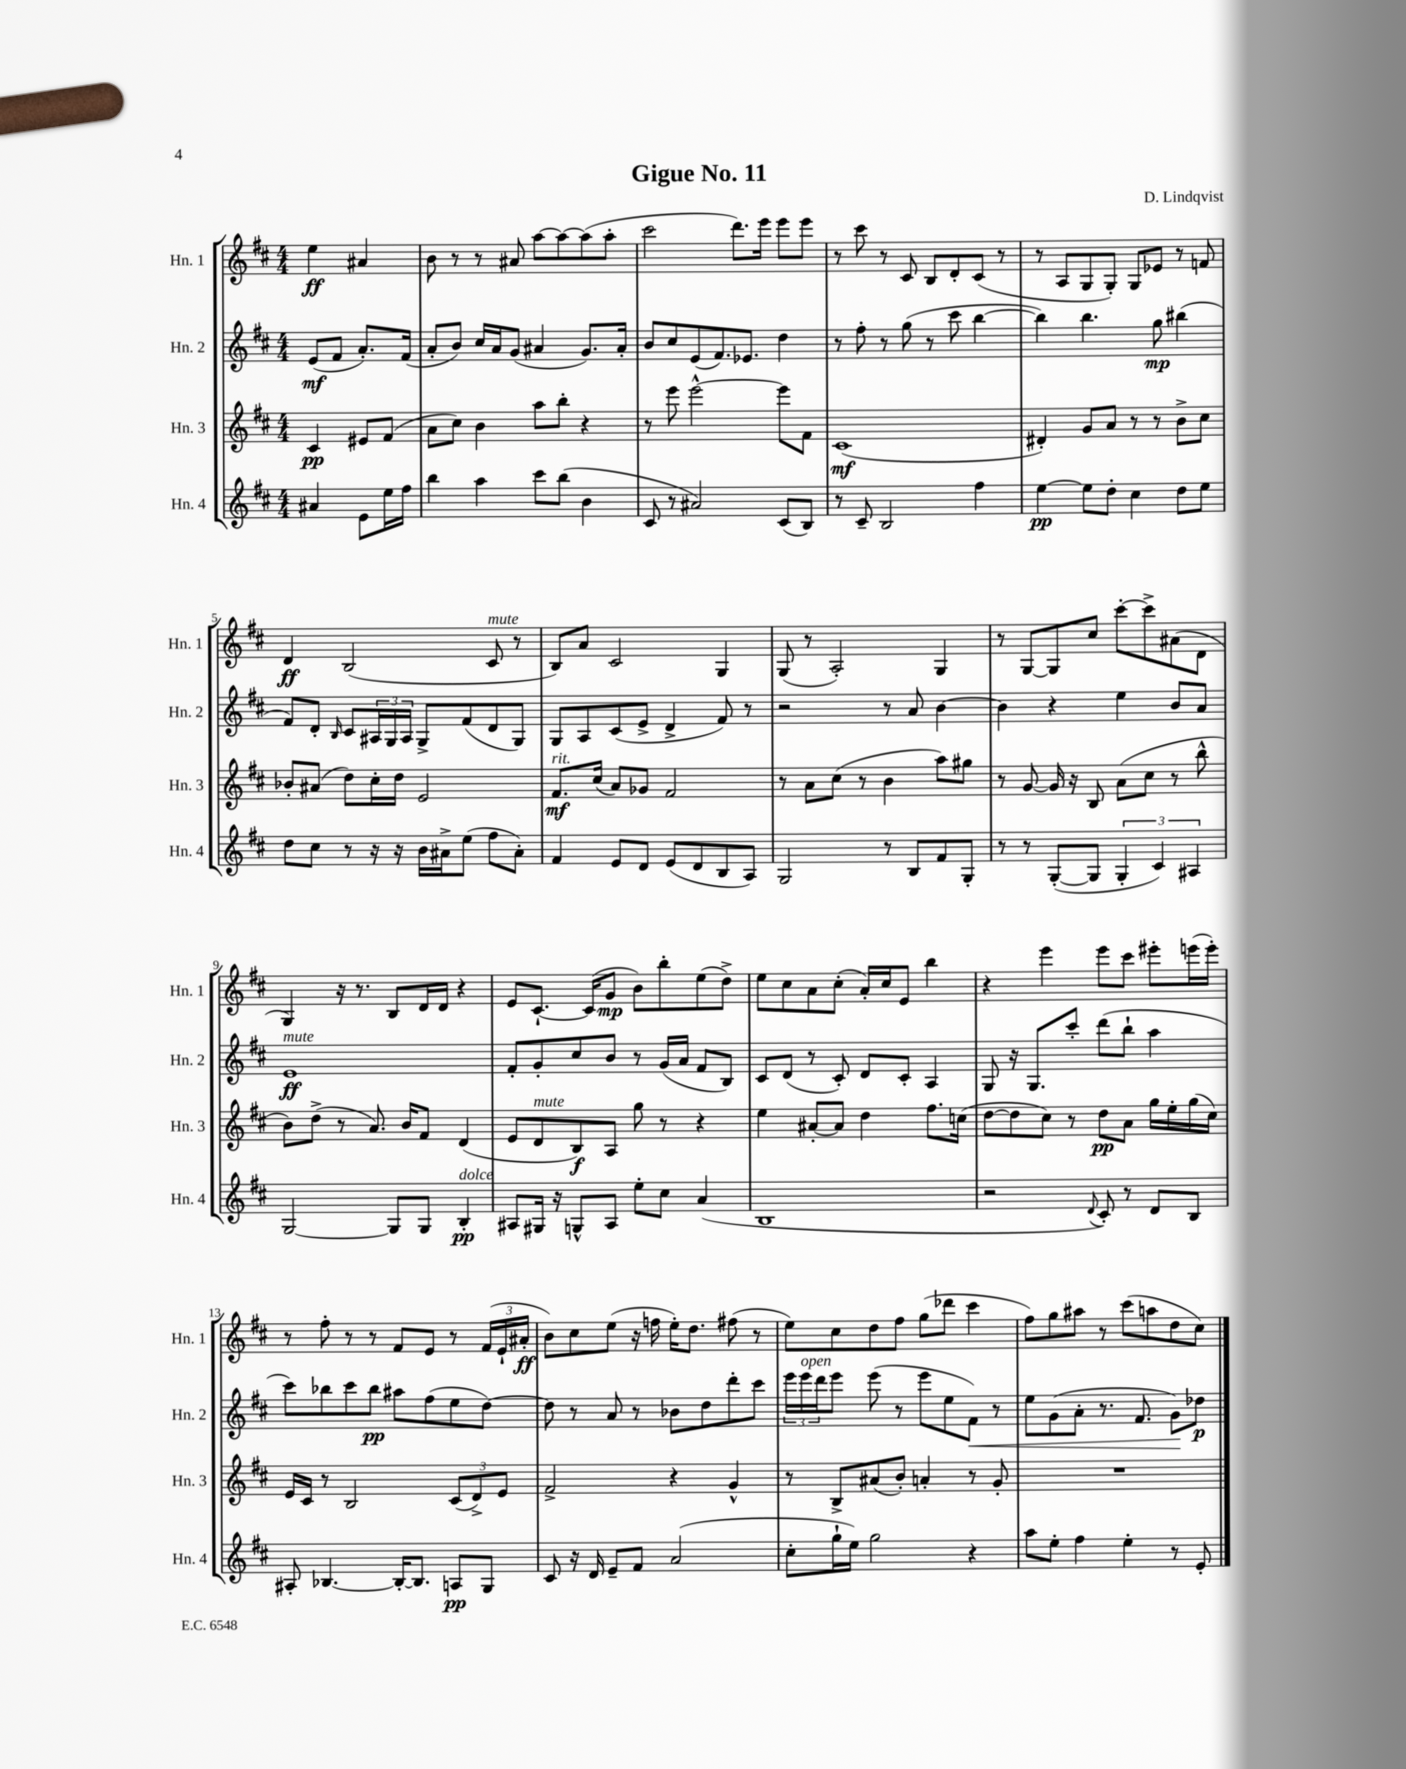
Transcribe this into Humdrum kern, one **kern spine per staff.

**kern	**dynam	**kern	**dynam	**kern	**dynam	**kern	**dynam
*part4	*part4	*part3	*part3	*part2	*part2	*part1	*part1
*staff4	*staff4	*staff3	*staff3	*staff2	*staff2	*staff1	*staff1
*I"Hn. 4	*	*I"Hn. 3	*	*I"Hn. 2	*	*I"Hn. 1	*
*I'Hn. 4	*	*I'Hn. 3	*	*I'Hn. 2	*	*I'Hn. 1	*
*clefG2	*	*clefG2	*	*clefG2	*	*clefG2	*
*k[f#c#]	*	*k[f#c#]	*	*k[f#c#]	*	*k[f#c#]	*
*M4/4	*	*M4/4	*	*M4/4	*	*M4/4	*
=	=	=	=	=	=	=	=
4a#X/	.	4c#/	pp	(8e/L	mf	4ee\	ff
.	.	.	.	8f#/J	.	.	.
8e\L	.	8e#X/L	.	8.a'/L)	.	4a#X/	.
16ee\L	.	(8f#/J	.	.	.	.	.
16ff#\JJ	.	.	.	(16f#/Jk	.	.	.
=1	=1	=1	=1	=1	=1	=1	=1
4bb\	.	8a\L	.	8a'/L	.	8b\	.
.	.	8cc#\J)	.	8b/J)	.	8r	.
4aa\	.	4b\	.	16cc#/LL	.	8r	.
.	.	.	.	16a/J	.	.	.
.	.	.	.	(8g/J	.	8a#X/	.
8ccc#\L	.	8aa\L	.	4a#X/	.	[8aa\L	.
(8bb\J	.	8bb'\J	.	.	.	8aa\_	.
4b\	.	4r	.	8.g/L)	.	(8aa\]	.
.	.	.	.	.	.	8aa'\J	.
.	.	.	.	16a#'/Jk	.	.	.
=2	=2	=2	=2	=2	=2	=2	=2
8c#/	.	8r	.	8b/L	.	2ccc#\	.
8r	.	8eee\	.	8cc#/	.	.	.
2a#X/)	.	[2eee^^\	.	(8e/	.	.	.
.	.	.	.	8.f#/)	.	.	.
.	.	.	.	.	.	8.ddd\L)	.
.	.	.	.	8.e-X/J	.	.	.
.	.	.	.	.	.	16eee\Jk	.
(8c#/L	.	8eee\L]	.	4dd\	.	8eee\L	.
8B/J)	.	8f#\J	.	.	.	8eee\J	.
=3	=3	=3	=3	=3	=3	=3	=3
8r	.	(1c#	mf	8r	.	8r	.
8c#~/	.	.	.	8ff#'\	.	8ccc#\	.
2B/	.	.	.	8r	.	8r	.
.	.	.	.	(8gg\	.	8c#/	.
.	.	.	.	8r	.	8B/L	.
.	.	.	.	8ccc#\	.	8d'/	.
4ff#\	.	.	.	[4bb\	.	(8c#/J	.
.	.	.	.	.	.	8r	.
=4	=4	=4	=4	=4	=4	=4	=4
[4ee\	pp	4d#X'/)	.	4bb\])	.	8r	.
.	.	.	.	.	.	8A/L	.
8ee\L]	.	8g/L	.	4.bb\	.	8G/	.
8dd'\J	.	8a/J	.	.	.	8G'/J)	.
4cc#\	.	8r	.	.	.	8G/L	.
.	.	8r	.	8gg\	mp	8e-X/J	.
8dd\L	.	8b^\L	.	(4bb#X\	.	8r	.
8ee\J	.	8cc#\J	.	.	.	8fn/	.
!!LO:LB:g=z
=5	=5	=5	=5	=5	=5	=5	=5
8dd\L	.	8b-X'/L	.	8f#/L)	.	4d/	ff
8cc#\J	.	(8a#X/J	.	8d'/J	.	.	.
.	.	.	.	16qqB/	.	.	.
8r	.	8dd\L)	.	8c#/L	.	(2B/	.
16r	.	16cc#'\L	.	24A#X/L	.	.	.
.	.	.	.	24G/	.	.	.
16r	.	16dd\JJ	.	.	.	.	.
.	.	.	.	24A#/JJ	.	.	.
16b\LL	.	2e/	.	8G^/L	.	.	.
16a#X^\J	.	.	.	.	.	.	.
(8ee\J	.	.	.	(8f#/	.	.	.
!	!	!	!	!	!	!LO:TX:a:i:t=mute	!
8ff#\L	.	.	.	8d/	.	8c#/	.
8a#'\J)	.	.	.	8G/J)	.	8r	.
=6	=6	=6	=6	=6	=6	=6	=6
!	!	!LO:TX:a:i:t=rit.	!	!	!	!	!
4f#/	.	8.f#/L	mf	8G/L	.	8B/L)	.
.	.	.	.	8A/	.	8a/J	.
.	.	(16cc#/Jk	.	.	.	.	.
8e/L	.	8a/L)	.	(8c#/	.	2c#/	.
8d/J	.	8g-X/J	.	8e^/J	.	.	.
(8e/L	.	2f#/	.	4d^/	.	.	.
8d/	.	.	.	.	.	.	.
8B/	.	.	.	8f#/)	.	4G/	.
8A/J)	.	.	.	8r	.	.	.
=7	=7	=7	=7	=7	=7	=7	=7
2G/	.	8r	.	2r	.	(8G/	.
.	.	8a\L	.	.	.	8r	.
.	.	(8cc#\J	.	.	.	2A'/)	.
.	.	8r	.	.	.	.	.
8r	.	4b\	.	8r	.	.	.
8B/L	.	.	.	8a/	.	.	.
8f#/	.	8aa\L)	.	[4b\	.	4G/	.
8G'/J	.	8gg#X\J	.	.	.	.	.
=8	=8	=8	=8	=8	=8	=8	=8
8r	.	8r	.	4b\]	.	8r	.
8r	.	[8g/	.	.	.	[8G/L	.
([8G'/L	.	16g/]	.	4r	.	8G/]	.
.	.	16r	.	.	.	.	.
8G/J]	.	8B/	.	.	.	8cc#/J	.
6G'/	.	(8a\L	.	4ee\	.	[8ccc#'\L	.
.	.	8cc#\J	.	.	.	8ccc#^\]	.
6c#/)	.	.	.	.	.	.	.
.	.	8r	.	8b/L	.	(8a#X\	.
6A#X/	.	.	.	.	.	.	.
.	.	8bb^^\	.	8a/J	.	8d\J	.
!!LO:LB:g=z
=9	=9	=9	=9	=9	=9	=9	=9
!	!	!	!	!LO:TX:a:i:t=mute	!	!	!
[2G/	.	8b\L)	.	1e	ff	4G/)	.
.	.	(8dd^\J	.	.	.	.	.
.	.	8r	.	.	.	16r	.
.	.	.	.	.	.	8.r	.
.	.	8.a/)	.	.	.	.	.
8G/L]	.	.	.	.	.	8B/L	.
.	.	16b/KL	.	.	.	.	.
8G/J	.	8f#/J	.	.	.	16d/L	.
.	.	.	.	.	.	16d/JJ	.
!LO:TX:a:i:t=dolce	!	!	!	!	!	!	!
4B'/	pp	(4d/	.	.	.	4r	.
=10	=10	=10	=10	=10	=10	=10	=10
8A#X/L	.	8e/L	.	8f#'/L	.	8e/L	.
!	!	!LO:TX:a:i:t=mute	!	!	!	!	!
16G#X/Jk	.	8d/	.	8g'/	.	[8.c#`/J	.
16r	.	.	.	.	.	.	.
8Gn^^/L	.	8B/)	f	8cc#/	.	.	.
.	.	.	.	.	.	(16c#/KL]	.
8A#/J	.	8A/J	.	8b/J	.	8g/J	mp
8ee'\L	.	8gg\	.	8r	.	8b\L)	.
8cc#\J	.	8r	.	(16g/LL	.	8bb'\	.
.	.	.	.	16a/JJ	.	.	.
(4a/	.	4r	.	8f#/L	.	(8ee\	.
.	.	.	.	8B/J)	.	8dd^\J)	.
=11	=11	=11	=11	=11	=11	=11	=11
1B	.	4ee\	.	8c#/L	.	8ee\L	.
.	.	.	.	(8d/J	.	8cc#\	.
.	.	[8a#X'/L	.	8r	.	8a\	.
.	.	8a#/J]	.	8c#'/)	.	(8cc#'\J	.
.	.	4dd\	.	8d/L	.	16a'/LL)	.
.	.	.	.	.	.	16cc#/J	.
.	.	.	.	8c#'/J	.	8e/J	.
.	.	8.ff#\L	.	4A/	.	4bb\	.
.	.	(16ccn\Jk	.	.	.	.	.
=12	=12	=12	=12	=12	=12	=12	=12
2r	.	[8dd\L	.	8G/	.	4r	.
.	.	8dd\]	.	16r	.	.	.
.	.	.	.	8.G/L	.	.	.
.	.	8cc#\J)	.	.	.	4eee\	.
.	.	8r	.	8ccc#'/J	.	.	.
8qqd/	.	.	.	.	.	.	.
8c#'/)	.	8dd\L	pp	(8ddd\L	.	8eee\L	.
8r	.	8a\J	.	8bb`\J	.	8ccc#\J	.
8d/L	.	16gg\LL	.	4aa\	.	8eee#X'\L	.
.	.	16ee'\	.	.	.	.	.
8B/J	.	(16gg\	.	.	.	(16eeen\L	.
.	.	16cc#\JJ)	.	.	.	16eee'\JJ)	.
!!LO:LB:g=z
=13	=13	=13	=13	=13	=13	=13	=13
8A#X'/	.	16e/LL	.	8ccc#\L)	.	8r	.
.	.	16c#/JJ	.	.	.	.	.
[4.B-X/	.	8r	.	8bb-X\	.	8ff#'\	.
.	.	2B/	.	8ccc#\	.	8r	.
.	.	.	.	8bb-\J	pp	8r	.
16B-'/KL_	.	.	.	8aa#X\L	.	8f#/L	.
8.B-/J]	.	.	.	.	.	.	.
.	.	.	.	(8ff#\	.	8e/J	.
8An/L	pp	(12c#/L	.	8ee\	.	8r	.
.	.	12d^/)	.	.	.	.	.
8G/J	.	.	.	[8dd\J)	.	(24f#/LL	.
.	.	12e/J	.	.	.	24e`/	.
.	.	.	.	.	.	24a#X'/JJ	ff
=14	=14	=14	=14	=14	=14	=14	=14
8c#/	.	2f#^/	.	8dd\]	.	8b\L)	.
16r	.	.	.	8r	.	8cc#\	.
16d/	.	.	.	.	.	.	.
8e~/L	.	.	.	8a/	.	(8ee\J	.
8f#/J	.	.	.	8r	.	16r	.
.	.	.	.	.	.	16ffn\	.
(2a/	.	4r	.	8b-X\L	.	16ee'\KL)	.
.	.	.	.	.	.	8.dd\J	.
.	.	.	.	8dd\	.	.	.
.	.	4g^^/	.	8ddd'\	.	(8ff#X\	.
.	.	.	.	8ccc#\J	.	8r	.
=15	=15	=15	=15	=15	=15	=15	=15
8cc#'\L	.	8r	.	24eee\LL	.	8ee\L)	.
!	!	!	!	!LO:TX:a:i:t=open	!	!	!
.	.	.	.	24eee\	.	.	.
.	.	.	.	24ddd\J	.	.	.
16gg`\L	.	8B^/L	.	8eee\J	.	8cc#\	.
16ee\JJ)	.	.	.	.	.	.	.
2gg\	.	(8a#X/	.	(8eee\	.	8dd\	.
.	.	8b'/J)	.	8r	.	8ff#\J	.
.	.	4an'/	.	8eee\L	.	(8gg\L	.
.	.	.	.	8ee\	.	8ddd-X\J	.
!	!	!	!	!	!LO:HP:b	!	!
4r	.	8r	.	8f#\J)	<	4ccc#\	.
.	.	8g'/	.	8r	.	.	.
=16	=16	=16	=16	=16	=16	=16	=16
8aa\L	.	1r	.	8ee\L	.	8ff#\L)	.
8ee'\J	.	.	.	(8g\	.	8gg\	.
4ff#\	.	.	.	8a'\J	.	8aa#X\J	.
.	.	.	.	8.r	.	8r	.
4ee'\	.	.	.	.	.	(8ccc#\L	.
.	.	.	.	8.f#/	.	.	.
.	.	.	.	.	.	8aan\	.
8r	.	.	.	8g\L)	.	8dd\	.
8e'/	.	.	.	8dd-X\J	[ p	8cc#\J)	.
==	==	==	==	==	==	==	==
*-	*-	*-	*-	*-	*-	*-	*-
